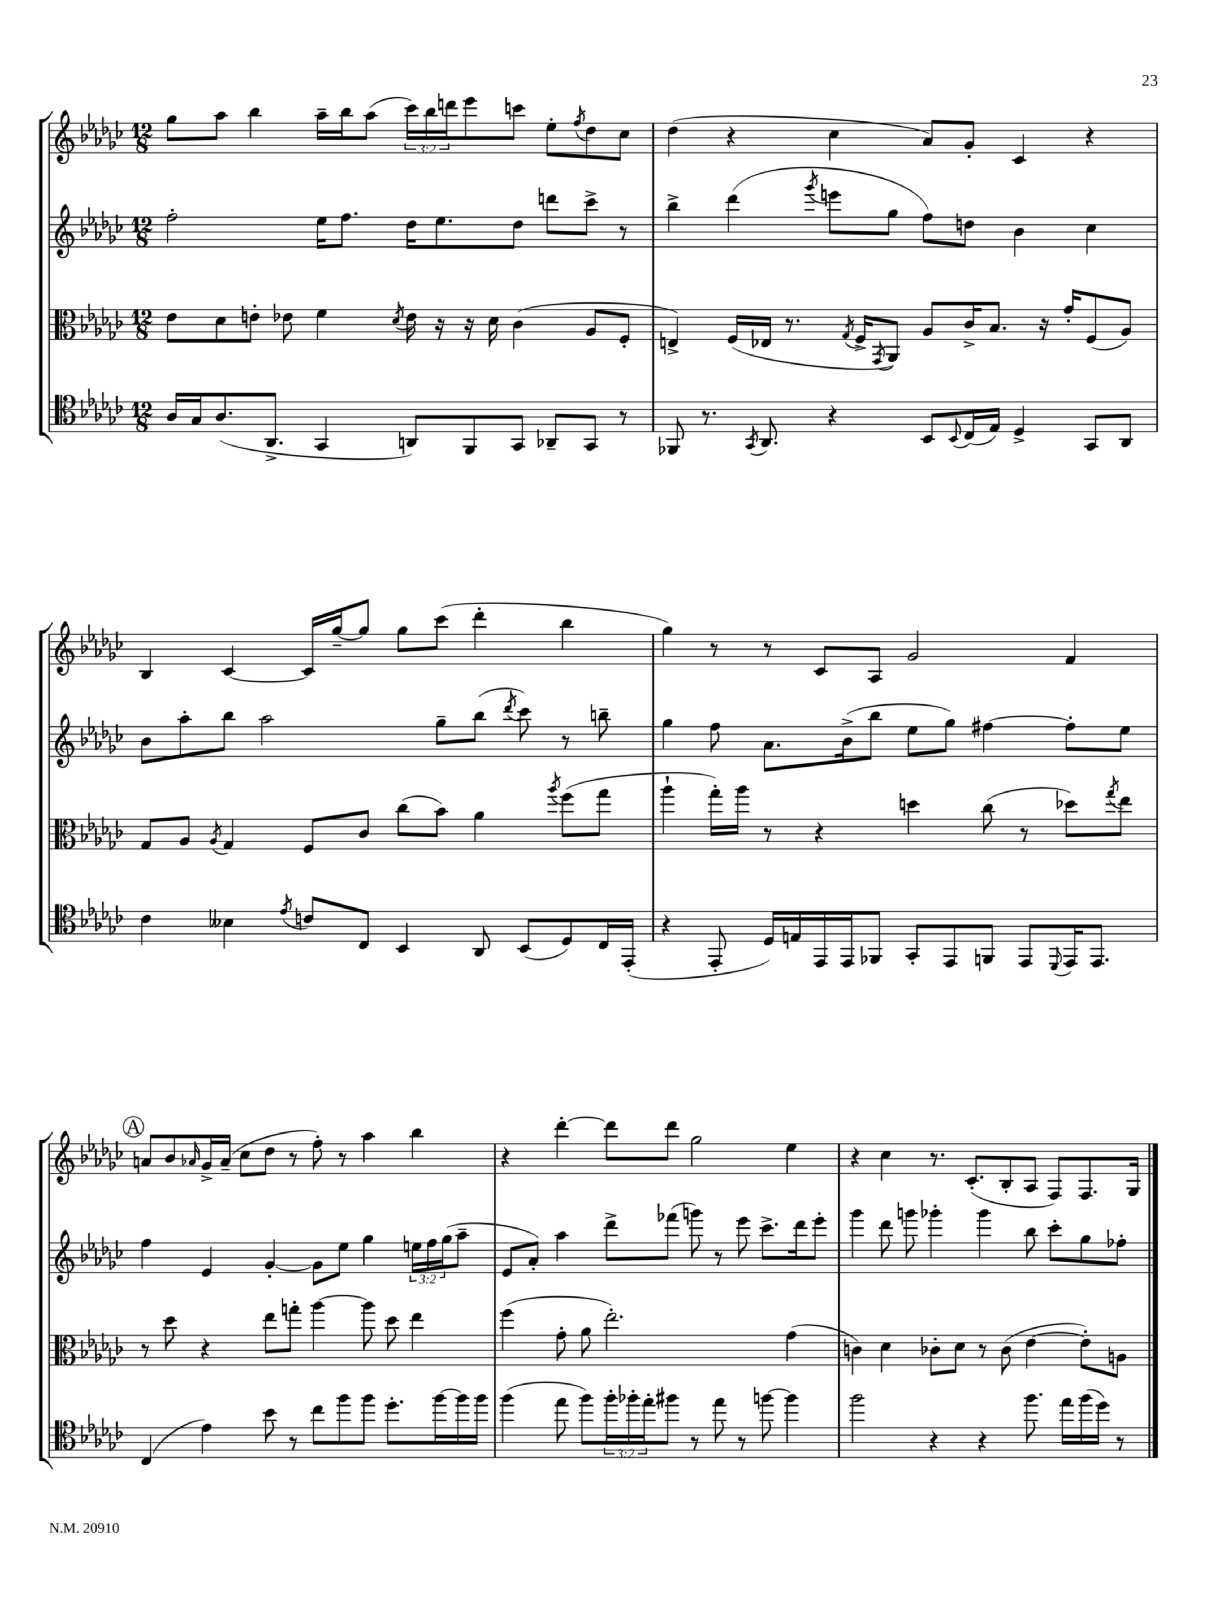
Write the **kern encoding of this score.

**kern	**kern	**kern	**kern
*part4	*part3	*part2	*part1
*staff4	*staff3	*staff2	*staff1
*clefC4	*clefC3	*clefG2	*clefG2
*k[b-e-a-d-g-c-]	*k[b-e-a-d-g-c-]	*k[b-e-a-d-g-c-]	*k[b-e-a-d-g-c-]
*M12/8	*M12/8	*M12/8	*M12/8
=1	=1	=1	=1
16A-/LL	8e-\L	2ff'\	8gg-\L
16G-/J	.	.	.
(8.A-/	8d-\	.	8aa-\J
.	8en'\J	.	4bb-\
8.AA-^/J	.	.	.
.	8e-X\	.	.
4GG-/	4f\	16ee-\KL	16aa-~\LL
.	.	8.ff\J	16bb-\J
.	.	.	(8aa-\J
.	8qd-/	.	.
8AAn/L)	16e-\	16dd-\KL	24ccc-\LL)
.	.	.	24bb-\
.	16r	8.ee-\	.
.	.	.	24dddn\J
8FF/	16r	.	8eee-\
.	16d-\	.	.
8GG-/J	(4c-\	8dd-\J	8cccn\J
8AA-X~/L	.	8dddn\L	8ee-'\L
.	.	.	8qff/
8GG-/J	8A-/L	8ccc-^\J	8dd-\
8r	8F'/J	8r	8cc-\J
=2	=2	=2	=2
8FF-X/	4En^/)	4bb-^\	(4dd-\
8.r	.	.	.
.	(16F/LL	(4ddd-\	4r
8qGG-/	.	.	.
8.AA-/	16E-X/JJ	.	.
.	8.r	.	.
.	.	8qggg-/	.
4r	.	8eeen\L	4cc-\
.	8qG-/	.	.
.	16F^/KL	.	.
.	8qGG-/	.	.
.	8AA-/J)	8gg-\J	.
8BB-/L	8A-/L	8ff\L)	8a-/L)
8qqBB-/	.	.	.
(16C-/L	16c-^/K	8ddn\J	8g-'/J
16E-/JJ)	8.B-/J	.	.
4D-^/	.	4b-\	4c-/
.	16r	.	.
.	16g-'/KL	.	.
8GG-/L	(8F/	4cc-\	4r
8AA-/J	8A-/J)	.	.
!!LO:LB:g=z
=3	=3	=3	=3
4c-\	8G-/L	8b-\L	4B-/
.	8A-/J	8aa-'\	.
.	8qA-/	.	.
4B--X\	4G-/	8bb-\J	[4c-/
.	.	2aa-\	.
8qe-/	.	.	.
8cn/L	8F/L	.	16c-/LL]
.	.	.	[16gg-~/J
8C-/J	8c-/J	.	8gg-/J]
4BB-/	(8cc-\L	.	8gg-\L
.	8b-\J)	8gg-~\L	(8ccc-\J
8AA-/	4a-\	(8bb-\J	4ddd-'\
.	.	8qddd-/	.
(8BB-/L	.	8ccc-\)	.
.	8qaa-/	.	.
8D-/)	(8ff\L	8r	4bb-\
16C-/L	8gg-\J	8bbn~\	.
(16EE-'/JJ	.	.	.
=4	=4	=4	=4
4r	4aa-`\	4gg-\	4gg-\)
8EE-'/	16gg-'\LL)	8ff\	8r
.	16aa-\JJ	.	.
16D-/LL)	8r	8.a-\L	8r
16En/	.	.	.
16EE-/	4r	.	8c-/L
16EE-/J	.	(16b-^\k	.
8FF-X/J	.	8bb-\J	8A-/J
8GG-'/L	4ddn\	8ee-\L	2g-/
8EE-/	.	8gg-\J)	.
8FFn/J	(8cc-\	[4ff#X\	.
8EE-/L	8r	.	.
8qqDD-/	.	.	.
16EE-/K	8dd-X\L)	8ff#'\L]	4f/
8.EE-/J	.	.	.
.	8qgg-/	.	.
.	8ee-\J	8ee-\J	.
!!LO:LB:g=z
!!LO:REH:place=s1:t=A
=5	=5	=5	=5
(4C-/	8r	4ff\	8an/L
.	8dd-\	.	8b-/
.	.	.	16qqa-X/
4e-\)	4r	4e-/	16g-^/L
.	.	.	(16a-~/JJ
.	.	.	8cc-\L
8b-\	8ee-\L	[4g-'/	8dd-\J
8r	8ggn'\J	.	8r
8cc-\L	[4aa-\	8g-\L]	8ff'\)
8ff\	.	8ee-\J	8r
8ff\J	8aa-\]	4gg-\	4aa-\
8.dd-'\L	8dd-\	.	.
.	4ee-\	24een\LL	4bb-\
.	.	24ff\	.
[16ff\L	.	.	.
.	.	(24gg-\J	.
16ff\]	.	8aa-~\J	.
16ff\JJ	.	.	.
=6	=6	=6	=6
(4ff\	(4ff\	8e-/L	4r
.	.	8a-'/J)	.
8ee-\	8g-'\	4aa-\	[4ddd-'\
8ff\L)	8a-\	.	.
24ff'\L	2.ee-'\)	8ddd-^\L	8ddd-\L]
24ff-X'\	.	.	.
24ee-'\J	.	.	.
8ff#X\J	.	(8fff-X\J	8ddd-\J
8r	.	8gggn\)	2gg-\
8ee-\	.	8r	.
8r	.	8eee-\	.
[8ffn\	.	8.ccc-^\L	.
4ff\]	(4g-\	.	4ee-\
.	.	16ddd-\k	.
.	.	8eee-'\J	.
=7	=7	=7	=7
2ff\	4cn\)	4ggg-\	4r
.	4d-\	8ddd-\	4cc-\
.	.	8gggn\	.
4r	8c-X'\L	4ggg-X'\	8.r
.	8d-\J	.	.
.	.	.	(8.c-'/L
4r	8r	4ggg-\	.
.	(8c-\	.	8B-'/
8.ff\	[4e-\	8bb-\	8A-/J
.	.	8ccc-'\L	8F/L)
16ee-\LL	.	.	.
(16ff\	8e-'\L])	8gg-\	8.F/
16dd-\JJ)	.	.	.
8r	8An\J	8ff-X'\J	.
.	.	.	16G-/Jk
==	==	==	==
*-	*-	*-	*-
